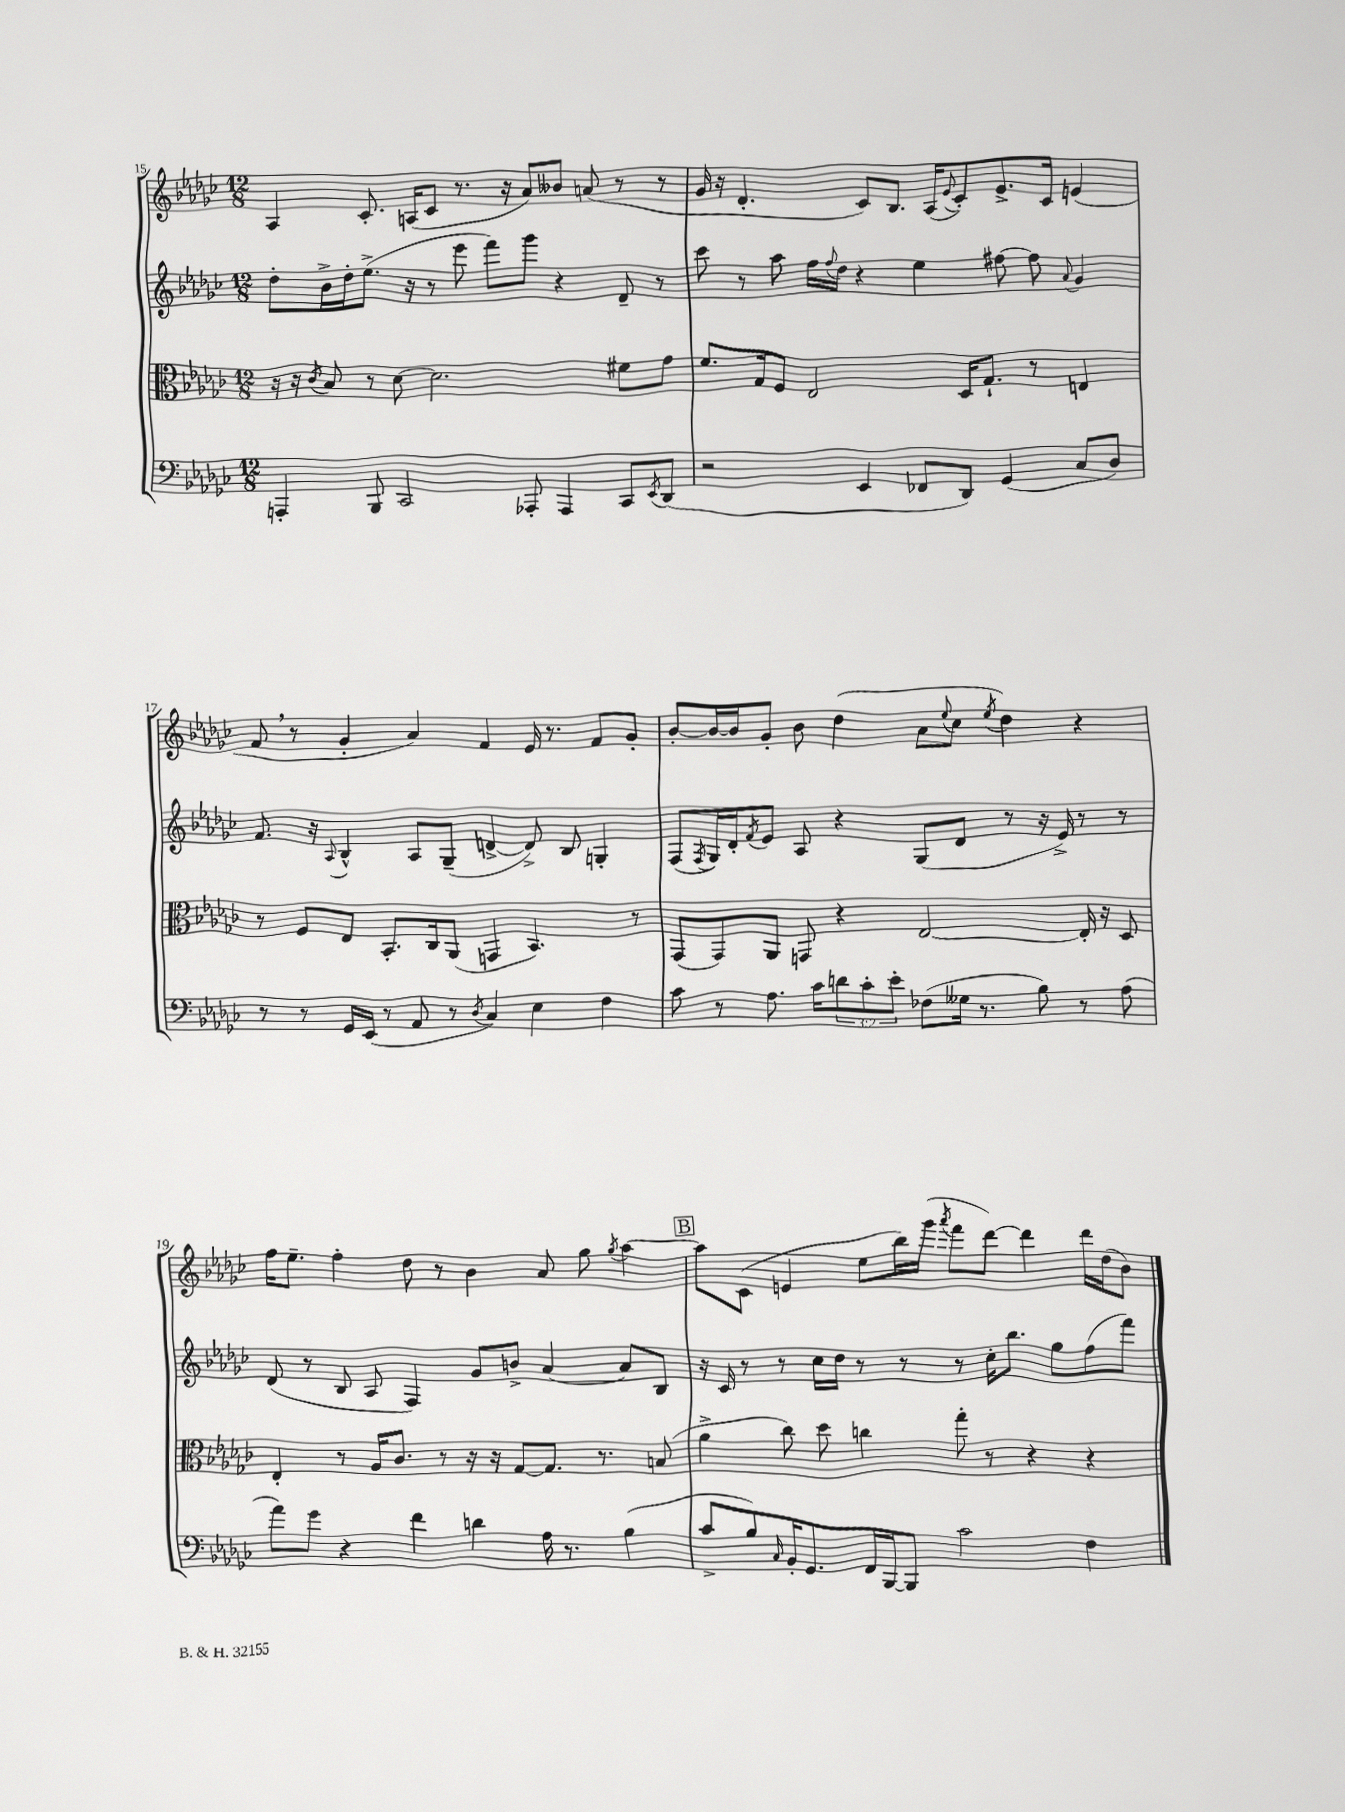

**kern	**kern	**kern	**kern
*part4	*part3	*part2	*part1
*staff4	*staff3	*staff2	*staff1
*clefF4	*clefC3	*clefG2	*clefG2
*k[b-e-a-d-g-c-]	*k[b-e-a-d-g-c-]	*k[b-e-a-d-g-c-]	*k[b-e-a-d-g-c-]
*M12/8	*M12/8	*M12/8	*M12/8
=15	=15	=15	=15
4AAAn'/	16r	8dd-'\L	4A-/
.	16r	.	.
.	8qc-/	.	.
.	8B-/	16b-^\L	.
.	.	16dd-'\J	.
8BBB-/	8r	(8.ee-^\J	8.c-'/
2CC-/	[8d-\	.	.
.	.	16r	(16An/KL
.	2.d-\]	8r	8c-/J
.	.	8eee-\	8.r
.	.	8fff\L)	.
.	.	.	16r
8AAA-X'/	.	8ggg-\J	8a-/L)
4AAA-/	.	4r	8b--X/J
.	.	.	(8an/
8CC-/L	8f#X\L	8d-~/	8r
8qEE-/	.	.	.
(8DD-/J	8g-\J	8r	8r
=16	=16	=16	=16
2r	8.f/L	8ccc-\	16g-/
.	.	.	16r
.	.	8r	4.d-'/
.	16G-/k	.	.
.	8F/J	8aa-\	.
.	2E-/	16ff\LL	.
.	.	8qqff/	.
.	.	16dd-\JJ	.
4EE-/	.	4r	8c-/L)
.	.	.	8.B-/J
8FF-X/L	.	4ee-\	.
.	.	.	(16A-/KL
.	.	.	8qqe-/
8DD-/J)	16D-/KL	.	8c-'/)
.	8.G-`/J	.	.
(4GG-/	.	[8ff#X\	8.e-^/
.	8r	8ff#\]	.
.	.	.	16c-/Jk
.	.	8qqa-/	.
8C-/L	4En/	4g-/	(4en/
8D-/J)	.	.	.
!!LO:LB:g=z
=17	=17	=17	=17
8r	8r	8.f/	8f,/
8r	8F/L	.	8r
.	.	16r	.
.	.	8qqA-/	.
16GG-/LL	8E-/J	4B-^^/	4g-'/
(16EE-/JJ	.	.	.
8r	8.BB-'/L	.	.
8AA-/	.	8A-/L	4a-/)
.	16C-/k	.	.
8r	(8AA-/J	(8G-~/J	.
8qD-/	.	.	.
4C-/)	4GGn/	[4dn^/	4f/
4E-\	4.BB-/)	8d^/])	16e-/
.	.	.	8.r
.	.	8B-/	.
4F\	.	4Gn'/	8f/L
.	8r	.	8g-'/J
=18	=18	=18	=18
8c-\	(8GG-/L	(8F/L	[8b-'/L
.	.	8qF/	.
8r	8GG-/)	16G-/L)	16b-/L_
.	.	16d-'/J	16b-/J]
.	.	8qf/	.
8.A-\	8AA-/J	8e-/J	8g-'/J
.	8GGn/	8A-/	8b-\
16c-\KL	.	.	.
12dn\	4r	4r	(4dd-\
12c-'\	.	.	.
12e-'\J	.	.	.
(8F-X\L	[2E-/	(8G-/L	8a-\L
.	.	.	8qqee-/
16G--X\Jk	.	8d-/J	8cc-\J
8.r	.	.	.
.	.	.	8qee-/
.	.	8r	4dd-\)
8B-\)	.	16r	.
.	.	16e-^/)	.
8r	16E-'/]	8r	4r
.	16r	.	.
(8A-\	8D-/	8r	.
!!LO:LB:g=z
=19	=19	=19	=19
8a-\L)	4E-'/	(8d-/	16ff\KL
.	.	.	8.ee-~\J
8g-\J	.	8r	.
4r	8r	8B-/	4ff'\
.	16A-/KL	8A-/	.
.	8.c-/J	.	.
4f\	.	4F/)	8dd-\
.	8r	.	8r
4dn\	16r	8g-/L	4b-\
.	16r	.	.
.	[8G-/L	8bn^/J	.
16A-\	8.G-/J]	[4a-/	8a-/
8.r	.	.	.
.	.	.	8gg-\
.	8.r	.	.
.	.	.	8qgg-/
(4B-\	.	8a-/L]	[4aa-\
.	(8Bn/	8B-/J	.
!!LO:REH:place=s1:t=B
=20	=20	=20	=20
8c-^/L	4a-^\	16r	8aa-\L]
.	.	16c-/	.
8B-/)	.	8r	(8c-\J
16qqC-/	.	.	.
16BB-'/K	8cc-\)	8r	4en/
8.GG-/	.	.	.
.	8dd-\	16cc-\LL	.
.	.	16dd-\JJ	.
16FF/L	4ccn\	8r	8ee-\L
[16BBB-/J	.	.	.
8BBB-/J]	.	8r	16bb-\L)
.	.	.	(16ggg-\JJ
.	.	.	8qaaa-/
2c-\	8gg-'\	8r	8fff\L
.	8r	16cc-'\KL	[8ddd-\J)
.	.	8.bb-\J	.
.	4r	.	4ddd-\]
.	.	8gg-\L	.
4F\	4r	(8ff\	16ddd-\LL
.	.	.	(16dd-\J
.	.	8fff\J)	8b-\J)
==	==	==	==
*-	*-	*-	*-
